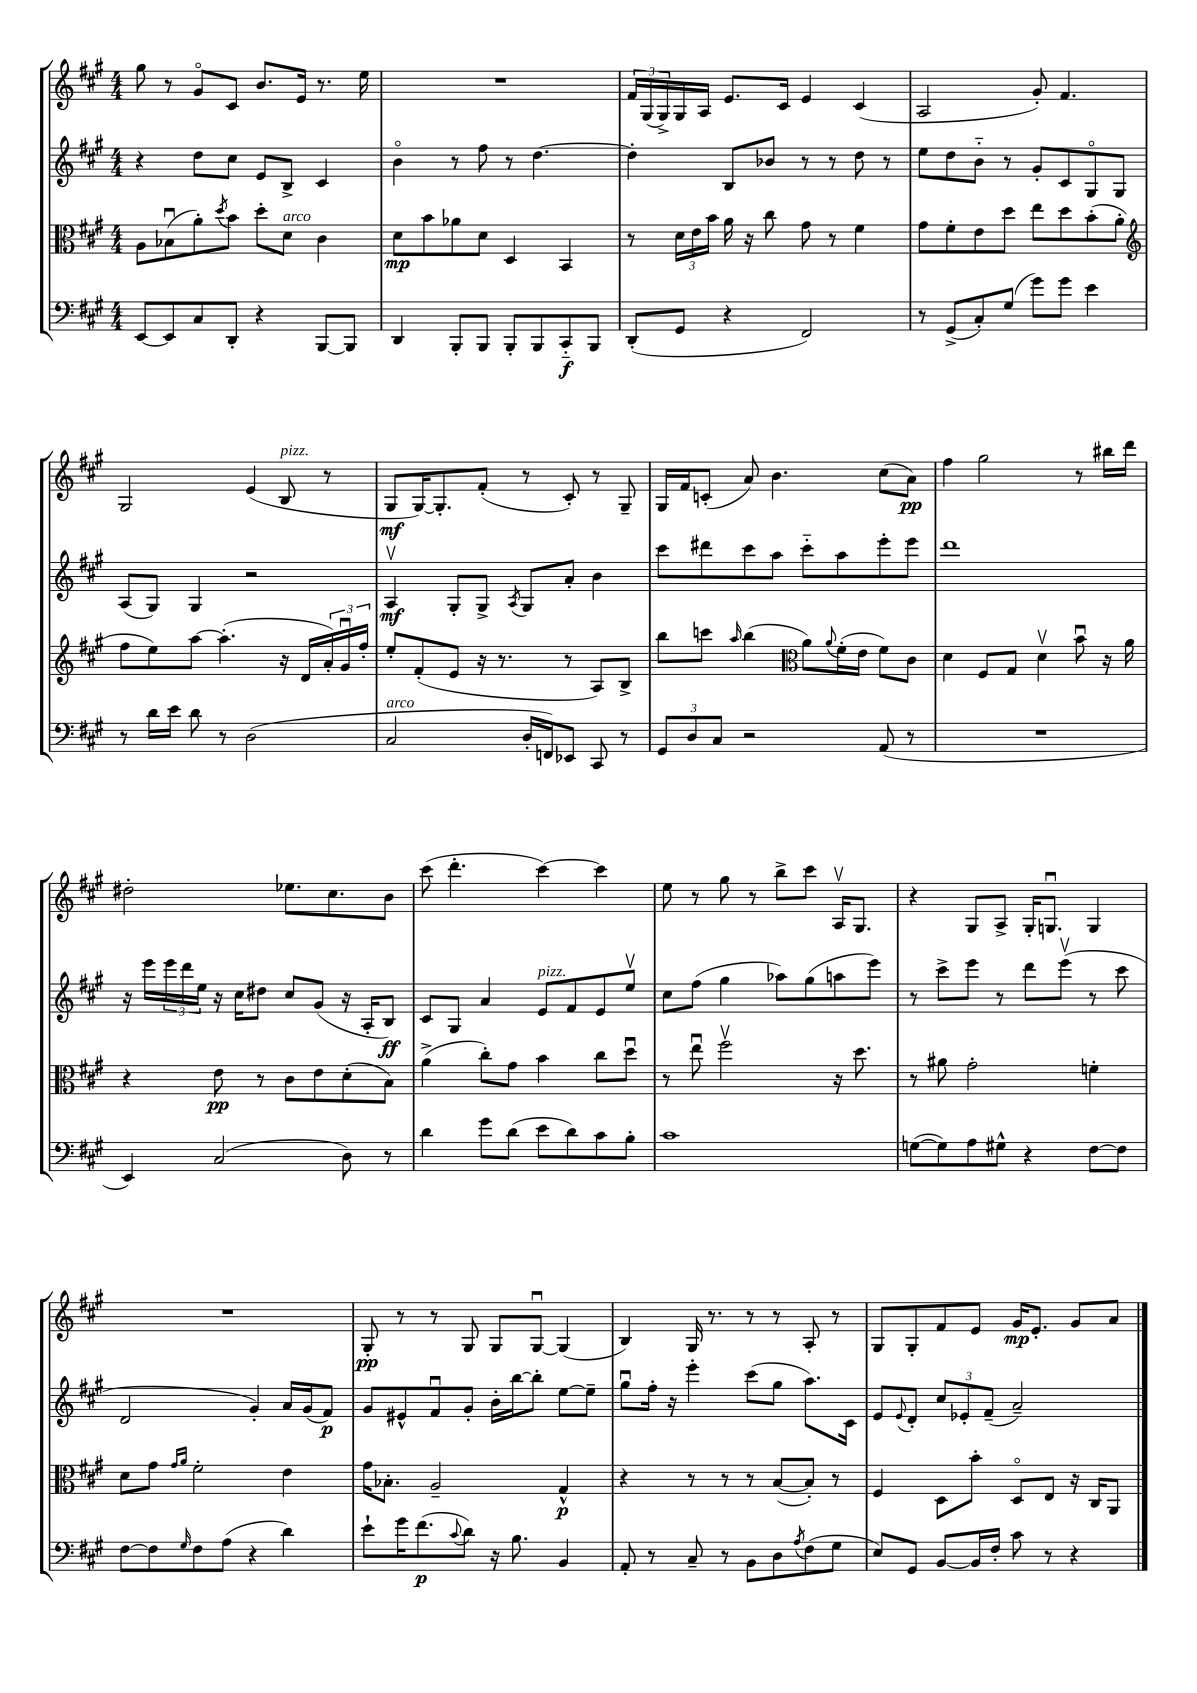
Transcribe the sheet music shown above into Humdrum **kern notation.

**kern	**kern	**kern	**kern
*staff4	*staff3	*staff2	*staff1
*clefF4	*clefC3	*clefG2	*clefG2
*k[f#c#g#]	*k[f#c#g#]	*k[f#c#g#]	*k[f#c#g#]
*M4/4	*M4/4	*M4/4	*M4/4
[8EE	8A	4r	8gg#
8EE]	(8B-u	.	8r
8C#	8a')	8dd	8g#o
.	8qdd	.	.
8DD'	8b	8cc#	8c#
4r	8dd'	8e	8.b
.	8d	8B^	.
.	.	.	16e
[8BBB	4c#	4c#	8.r
8BBB]	.	.	.
.	.	.	16ee
=	=	=	=
4DD	8d	4bo	1r
.	8b	.	.
8BBB'	8a-	8r	.
8BBB	8d	8ff#	.
8BBB'	4D	8r	.
8BBB	.	[4.dd	.
8CC#'~	4BB	.	.
8BBB	.	.	.
=	=	=	=
(8DD'	8r	4dd']	24f#
.	.	.	(24G#
.	.	.	24G#^)
8GG#	24d	.	16G#
.	24e	.	.
.	.	.	16A
.	24b	.	.
4r	16a	8B	8.e
.	16r	.	.
.	8cc#	8b-	.
.	.	.	16c#
2FF#)	8g#	8r	4e
.	8r	8r	.
.	4f#	8dd	(4c#
.	.	8r	.
=	=	=	=
8r	8g#	8ee	2A
(8GG#^	8f#'	8dd	.
8C#')	8e	8b'~	.
(8G#	8dd	8r	.
8g#)	8ee	8g#'	8g#')
8g#	8dd	8c#	4.f#
4e	(8b'	8G#o	.
.	8a'	8G#	.
=	=	=	=
*	*clefG2	*	*
8r	8ff#	(8A	2G#
16d	8ee)	8G#)	.
16e	.	.	.
8d	[8aa	4G#	.
8r	(4.aa']	.	.
(2D	.	2r	(4e
.	16r	.	8B
.	16d	.	.
.	24a')	.	8r
.	24g#u	.	.
.	24ff#'	.	.
=	=	=	=
2C#	8ee'	4Av	8G#
.	(8f#'	.	[16G#)
.	.	.	8.G#']
.	8e	8G#'	.
.	16r	8G#^	(8f#'
.	8.r	.	.
.	.	8qA	.
16D'	.	8G#	8r
16FF)	.	.	.
8EE-	8r	8a'	8c#')
8CC#	8A)	4b	8r
8r	8B^	.	8G#~
=	=	=	=
12GG#	8bb	8ccc#	16G#
.	.	.	16f#
12D	.	.	.
.	8ccc	8ddd#	(8c'
12C#	.	.	.
.	16qqaa	.	.
2r	(4bb	8ccc#	8a)
.	.	8aa	4.b
*	*clefC3	*	*
.	8a)	8ccc#'~	.
.	8qqa	.	.
.	(16f#'	8aa	.
.	16e	.	.
(8AA	8f#)	8eee'	(8cc#
8r	8c#	8eee	8a)
=	=	=	=
1r	4d	1ddd	4ff#
.	8F#	.	2gg#
.	8G#	.	.
.	4dv	.	.
.	8bu	.	8r
.	16r	.	16bb#
.	16a	.	16ddd
=	=	=	=
4EE)	4r	16r	2dd#'
.	.	16eee	.
.	.	24eee	.
.	.	24ddd	.
.	.	24ee	.
(2C#	8e	16r	.
.	.	16cc#	.
.	8r	8dd#	.
.	8c#	8cc#	8.ee-
.	8e	(8g#	.
.	.	.	8.cc#
8D)	(8d'	16r	.
.	.	16A'	.
8r	8B)	8B)	8b
=	=	=	=
4d	(4a^	8c#	(8ccc#
.	.	8G#	4.ddd'
8g#	8cc#')	4a	.
(8d	8g#	.	.
8e	4b	8e	[4ccc#)
8d)	.	8f#	.
8c#	8cc#	8e	4ccc#]
8B'	8ddu	8eev	.
=	=	=	=
1c#	8r	8cc#	8ee
.	8eeu	(8ff#	8r
.	2ff#v	4gg#	8gg#
.	.	.	8r
.	.	8aa-)	8bb^
.	.	(8gg#	8ccc#
.	16r	8aa	16Av
.	8.dd	.	8.G#
.	.	8eee)	.
=	=	=	=
([8G	8r	8r	4r
8G])	8a#	8ccc#^	.
8A	2g#'	8eee	8G#
8G#^^	.	8r	8A^
4r	.	8ddd	16G#'
.	.	.	8.Gu
.	.	(8eeev	.
[8F#	4f'	8r	4G
8F#]	.	8ccc#	.
=	=	=	=
[8F#	8d	2d	1r
8F#]	8g#	.	.
.	16qqg#	.	.
16qqG#	16qqa	.	.
8F#	2f#'	.	.
(8A	.	.	.
4r	.	4g#')	.
4d)	4e	16a	.
.	.	(16g#	.
.	.	8f#)	.
=	=	=	=
8e`	16g#	8g#	8G#'
.	8.B-'	.	.
16g#	.	8e#^^	8r
(8.f#	.	.	.
.	2A~	8f#u	8r
8qqc#	.	.	.
8d)	.	8g#'	8G#
16r	.	16b'	8G#
8.B	.	[16bb	.
.	.	8bb']	[8G#u
4BB	4G#^^	[8ee	(4G#]
.	.	8ee~]	.
=	=	=	=
8AA'	4r	8gg#u	4B)
8r	.	16ff#'	.
.	.	16r	.
8C#~	8r	4eee'	16G#
.	.	.	8.r
8r	8r	.	.
8BB	8r	(8ccc#	8r
8D	([8B	8gg#	8r
8qA	.	.	.
(8F#	8B'])	8.aa)	8A'
8G#	8r	.	8r
.	.	16c#	.
=	=	=	=
8E)	4F#	8e	8G#
.	.	8qqe	.
8GG#	.	8d'	8G#'
[8BB	8D	12cc#	8f#
.	.	12e-'	.
16BB]	8b'	.	8e
.	.	(12f#~	.
16F#'	.	.	.
8c#	8Do	2a~)	16g#
.	.	.	8.e'
8r	8E	.	.
4r	16r	.	8g#
.	16C#	.	.
.	8AA	.	8a
==	==	==	==
*-	*-	*-	*-
